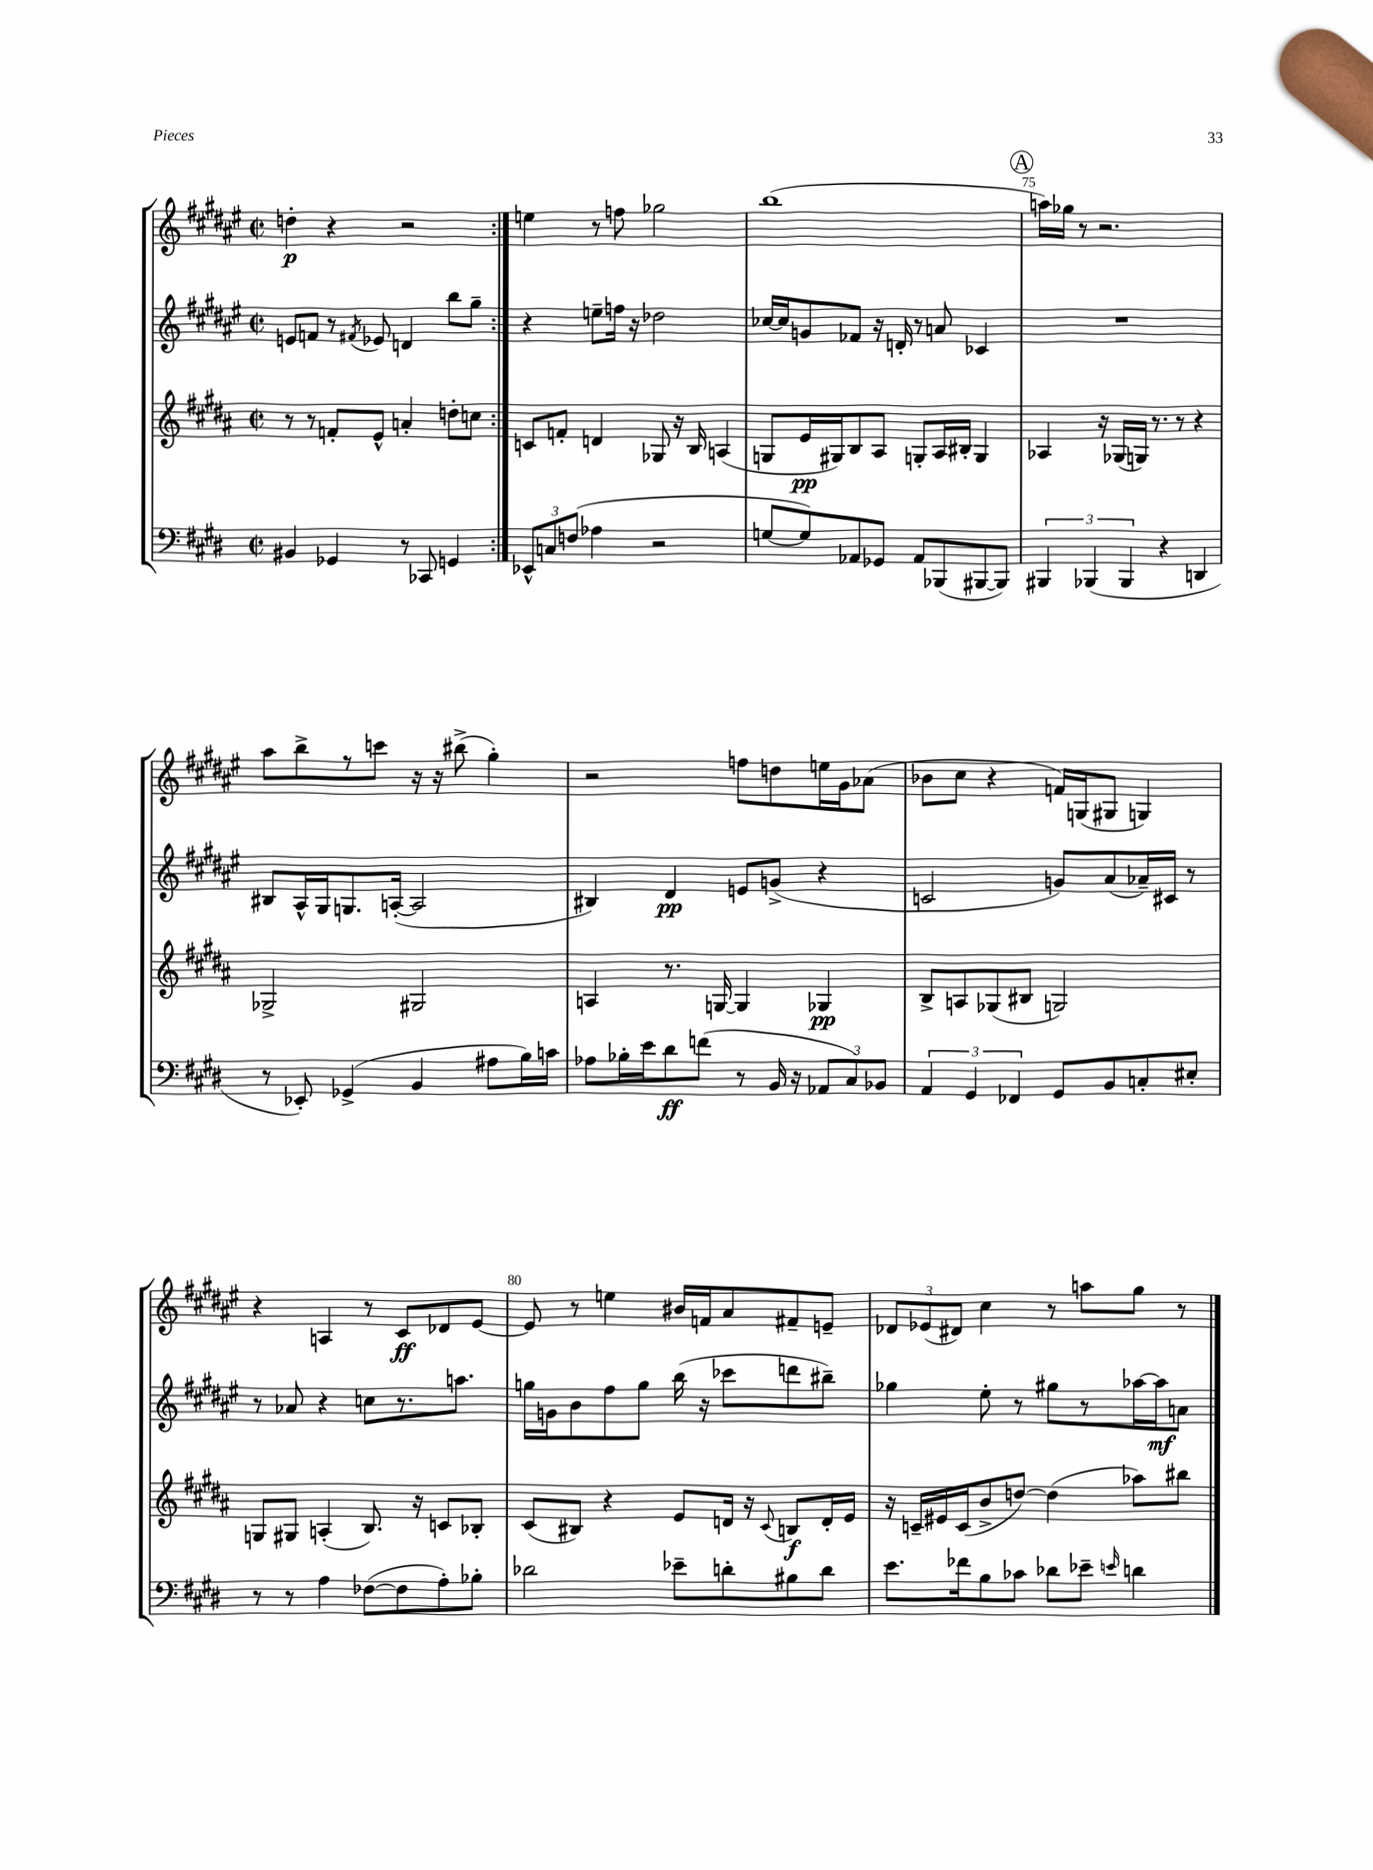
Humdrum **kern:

**kern	**kern	**kern	**kern
*staff4	*staff3	*staff2	*staff1
*clefF4	*clefG2	*clefG2	*clefG2
*k[f#c#g#d#]	*k[f#c#g#d#a#]	*k[f#c#g#d#a#e#]	*k[f#c#g#d#a#e#]
*M2/2	*M2/2	*M2/2	*M2/2
*met(c|)	*met(c|)	*met(c|)	*met(c|)
4BB#	8r	8e	4dd'
.	8r	8f	.
4GG-	8f'	8r	4r
.	.	8qf#	.
.	8e^^	8e-	.
8r	4a'	4d	2r
8CC-	.	.	.
4GG	8dd'	8bb	.
.	8cc	8gg#~	.
=:|!	=:|!	=:|!	=:|!
12EE-^^	8c	4r	4ee
12C	.	.	.
.	8f'	.	.
(12F	.	.	.
4A-	4d	8ee~	8r
.	.	16ff	8ff
.	.	16r	.
2r	8G-	2dd-	2gg-
.	16r	.	.
.	16B	.	.
.	(4A	.	.
=	=	=	=
[8G	8G	[16cc-	(1bb
.	.	16cc-]	.
8G])	16e	8g	.
.	16G#)	.	.
8AA-	8B	8f-	.
8GG-	8A#	16r	.
.	.	16d'	.
8AA-	8G'	8r	.
(8BBB-	16A#	8a	.
.	16B#'	.	.
[8BBB#	4G	4c-	.
8BBB#])	.	.	.
=	=	=	=
6BBB#	4A-	1r	16aa)
.	.	.	16gg-
.	.	.	8r
(6BBB-	.	.	.
.	16r	.	2.r
.	(16G-	.	.
6BBB-	.	.	.
.	16G)	.	.
.	8.r	.	.
4r	.	.	.
.	8r	.	.
4DD	4r	.	.
=	=	=	=
8r	2G-^	8B#	8aa#
8EE-')	.	16A#^^	8bb^
.	.	16G#	.
(4GG-^	.	8.G	8r
.	.	.	8ccc
.	.	([16A'	.
4BB	2G#	2A]	16r
.	.	.	16r
.	.	.	(8bb#^
8A#	.	.	4gg#')
16B)	.	.	.
16c	.	.	.
=	=	=	=
8A-	4A	4B#)	2r
16B-'	.	.	.
16e	.	.	.
8d#	8.r	4d#	.
(8f	.	.	.
.	[16G	.	.
8r	4G]	8e	8ff
16BB	.	(8g^	8dd
16r	.	.	.
12AA-	4G-	4r	16ee
.	.	.	16g#
12C#)	.	.	.
.	.	.	(8a-
12BB-	.	.	.
=	=	=	=
6AA	8B^	2c	8b-
.	8A	.	8cc#
6GG#	.	.	.
.	(8G-	.	4r
6FF-	.	.	.
.	8B#	.	.
8GG#	2G)	8g)	16f)
.	.	.	(16G
8BB	.	(8a#	8G#
8C'	.	16a-~)	4G)
.	.	16c#	.
8E#'	.	8r	.
=	=	=	=
8r	8G	8r	4r
8r	8G#	8a-	.
4A	(4A'	4r	4A
([8F-	8.B)	8cc	8r
8F-]	.	8.r	8c#
.	16r	.	.
8A')	8c	.	8d-
.	.	8.aa	.
8B-'	8B-'	.	[8e#
=	=	=	=
2d-	(8c#	16gg	8e#]
.	.	16g	.
.	8B#)	8b	8r
.	4r	8ff#	4ee
.	.	8gg	.
8e-~	8e	(16bb	16b#
.	.	16r	16f
8d'	16d	8ccc-	8a#
.	16r	.	.
.	8qqc#	.	.
8B#	8B	8ddd	8f#~
8d	16d'	8bb#~)	8e~
.	16e	.	.
=	=	=	=
8.e	16r	4gg-	12d-
.	16c~	.	.
.	.	.	(12e-
.	16e#	.	.
.	.	.	12d#)
16f-	(16c	.	.
8B	8b^	8ee#'	4cc#
8c-	[8dd)	8r	.
8d-	(4dd]	8gg#	8r
8e-~	.	8r	8aa
16qqe	.	.	.
4d	8aa-)	[16aa-	8gg#
.	.	16aa-]	.
.	8bb#	8a	8r
==	==	==	==
*-	*-	*-	*-
